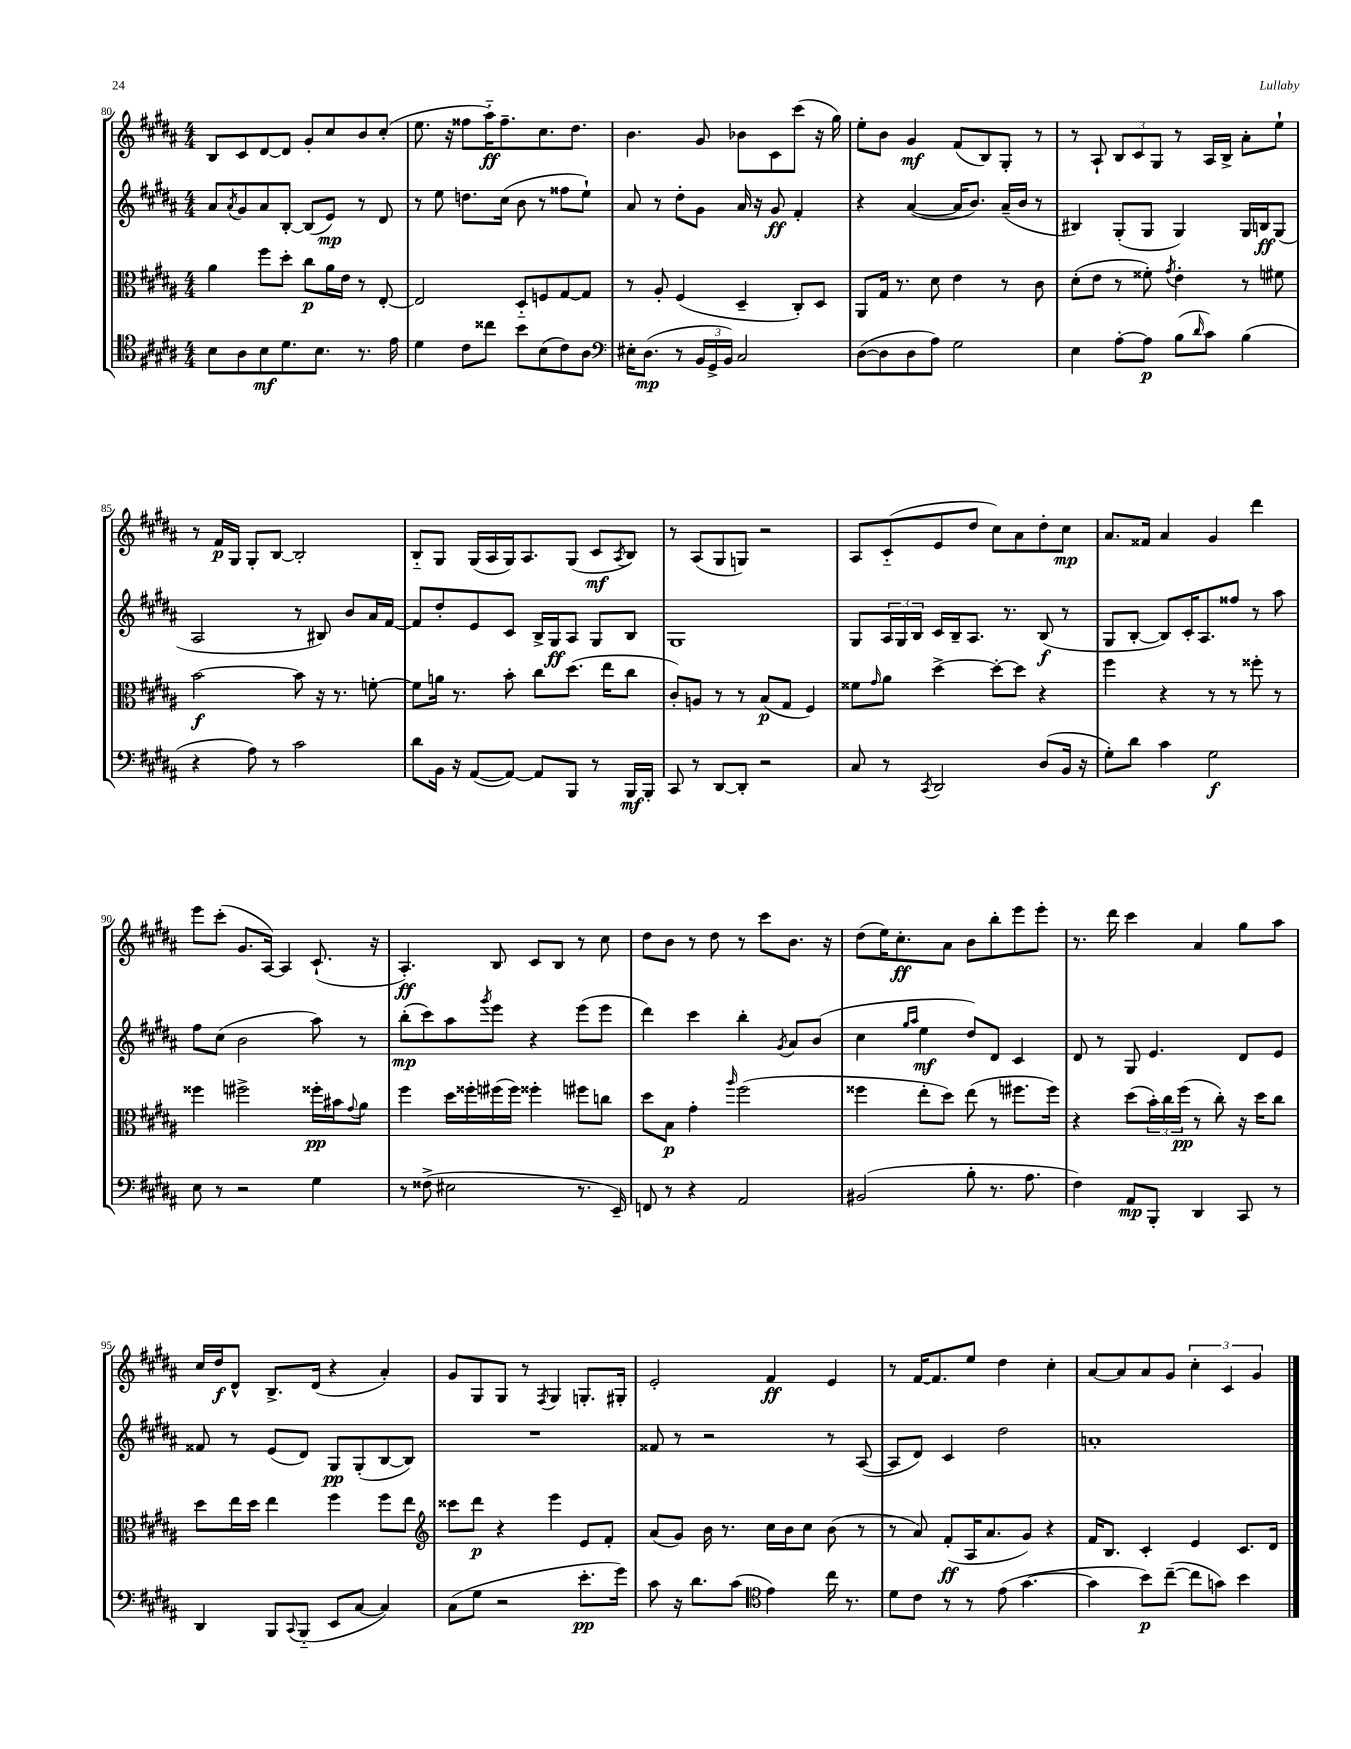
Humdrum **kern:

**kern	**kern	**kern	**kern
*staff4	*staff3	*staff2	*staff1
*clefC4	*clefC3	*clefG2	*clefG2
*k[f#c#g#d#a#]	*k[f#c#g#d#a#]	*k[f#c#g#d#a#]	*k[f#c#g#d#a#]
*M4/4	*M4/4	*M4/4	*M4/4
8B\L	4a#\	8a#/L	8B/L
.	.	8qa#/	.
8A#\	.	8g#/	8c#/
8B\	8ff#\L	8a#/	[8d#/
8.d#\	8dd#'\J	[8B'/J	8d#/]J
.	8cc#\L	(8B/]L	8g#'/L
8.B\J	.	.	.
.	16a#\L	8e/J)	8cc#/
.	16e\JJ	.	.
8.r	8r	8r	8b/
.	[8E'/	8d#/	(8cc#'/J
16e\	.	.	.
=	=	=	=
4d#\	2E/]	8r	8.ee\
.	.	8ee\	.
.	.	.	16r
8c#\L	.	8.dd\L	8ff##\L
8cc##\J	.	.	16aa#'~\K)
.	.	(16cc#\Jk	8.ff##~\
8b\L	8D#'~/L	8b\	.
(8B\	8F/	8r	8.cc#\
8c#\)	[8G#/	8ff##\L	.
.	.	.	8.dd#\J
8A#\J	8G#/]J	8ee`\J)	.
=	=	=	=
*clefF4	*	*	*
16E#'\LK	8r	8a#/	4.b\
(8.D#\J	.	.	.
.	8A#'/	8r	.
8r	(4F#/	8dd#'\L	.
24BB/LL	.	8g#\J	8g#/
24GG#^/	.	.	.
24BB/JJ)	.	.	.
2C#/	4D#~/	16a#/	8b-\L
.	.	16r	.
.	.	8g#/	8c#\
.	8C#'/L)	4f#'/	(8ccc#\J
.	8D#/J	.	16r
.	.	.	16gg#\)
=	=	=	=
([8D#\L	8AA#/L	4r	8ee'\L
8D#\]	16G#/Jk	.	8b\J
.	8.r	.	.
8D#\	.	([4a#/	4g#/
8A#\J)	8d#\	.	.
2G#\	4e\	16a#/]LK	(8f#/L
.	.	8.b/J)	.
.	.	.	8B/)
.	8r	(16a#~/LL	8G#'/J
.	.	16b/JJ	.
.	8c#\	8r	8r
=	=	=	=
4E\	(8d#'\L	4B#/)	8r
.	8e\J	.	8A#`/
[8A#'\L	8r	(8G#'/L	12B/L
.	.	.	12c#/
8A#\]J	8f##'\)	8G#/J	.
.	.	.	12G#/J
.	8qg#/	.	.
(8B\L	4e'\	4G#/)	8r
16qqd#/	.	.	.
8c#\J)	.	.	16A#/LL
.	.	.	16B^/JJ
(4B\	8r	16G#/LL	8a#'\L
.	.	16B/J	.
.	8f#\	(8G#/J	8ee`\J
=	=	=	=
4r	[2b\	2A#/	8r
.	.	.	16f#/LL
.	.	.	16G#/JJ
8A#\)	.	.	8G#'/L
8r	.	.	[8B/J
2c#\	8b\]	8r	2B'/]
.	16r	8B#/)	.
.	8.r	.	.
.	.	8b/L	.
.	[8f'\	16a#/L	.
.	.	[16f#/JJ	.
=	=	=	=
8d#\L	8f\]L	8f#/]L	8B'~/L
16BB\Jk	16a\Jk	8dd#'/	8G#/J
16r	8.r	.	.
([8AA#/L	.	8e/	(16G#/LL
.	.	.	16A#/
8AA#/_J)	8b'\	8c#/J	16G#/J)
.	.	.	8.A#/
8AA#/]L	8cc#\L	16B^/LL	.
.	.	16G#/J	.
8BBB/J	(8.dd#\J	8A#/J	(8G#/J
8r	.	8G#/L	8c#/L
.	16ee\LK	.	.
.	.	.	8qA#/
16BBB/LL	8cc#\J	8B/J	8B/J)
16BBB'/JJ	.	.	.
=	=	=	=
8CC#/	8c#'/L)	1G#	8r
8r	8A/J	.	(8A#/L
[8DD#/L	8r	.	8G#/
8DD#'/]J	8r	.	8G/J)
2r	(8B/L	.	2r
.	8G#/J	.	.
.	4F#/)	.	.
=	=	=	=
8C#/	8f##\L	8G#/L	8A#/L
.	16qqg#/	.	.
8r	8a#\J	24A#/L	(8c#'~/
.	.	24G#/	.
.	.	24B/JJ	.
8qCC#/	.	.	.
2DD#/	[4dd#^\	16c#/LL	8e/
.	.	16B~/J	.
.	.	8.A#/J	8dd#/J
.	8dd#'\_L	.	8cc#\L)
.	.	8.r	.
.	8dd#\]J	.	8a#\
(8D#/L	4r	(8B/	8dd#'\
16BB/Jk	.	8r	8cc#\J
16r	.	.	.
=	=	=	=
8G#'\L)	4ff#\	8G#/L	8.a#/L
8d#\J	.	[8B'/J	.
.	.	.	16f##/Jk
4c#\	4r	8B/]L)	4a#/
.	.	16c#'/K	.
.	.	8.A#/	.
2G#\	8r	.	4g#/
.	8r	8ff##/J	.
.	8ff##'\	8r	4ddd#\
.	8r	8aa#\	.
=	=	=	=
8E\	4ff##\	8ff#\L	8eee\L
8r	.	(8cc#\J	(8ccc#'\J
2r	2ff#^\	2b\	8.g#/L
.	.	.	[16A#/Jk)
.	.	.	4A#/]
4G#\	16ff##'\LL	8aa#\)	(8.c#`/
.	16b#\J	.	.
.	8qqg#/	.	.
.	8a#\J	8r	.
.	.	.	16r
=	=	=	=
8r	4ff#\	(8bb'\L	4.A#'/)
(8F##^\	.	8ccc#\)	.
2E#\	16dd#\LL	8aa#\	.
.	16ff##'\	.	.
.	.	8qggg#/	.
.	(16ff#\	8eee\J	8B/
.	16ff#\JJ)	.	.
.	4ff##'\	4r	8c#/L
.	.	.	8B/J
8.r	8ff#\L	(8eee\L	8r
.	8cc\J	8eee\J	8cc#\
16EE~/)	.	.	.
=	=	=	=
8FF/	8dd#\L	4ddd#\)	8dd#\L
8r	8B\J	.	8b\J
4r	4g#'\	4ccc#\	8r
.	.	.	8dd#\
.	16qqaa#/	.	.
2AA#/	(2ff#\	4bb'\	8r
.	.	.	8ccc#\L
.	.	8qg#/	.
.	.	8a#/L	8.b\J
.	.	(8b/J	.
.	.	.	16r
=	=	=	=
(2BB#/	4ff##\	4cc#\	(8dd#\L
.	.	.	16ee\K)
.	.	.	8.cc#'\
.	.	16qqgg#/LL	.
.	.	16qqaa#/JJ	.
.	8ee'\L	4ee\	.
.	8dd#\J)	.	8a#\J
8B'\	(8ee\	8dd#/L)	8b\L
8.r	8r	8d#/J	8bb'\
.	8.ff#\L	4c#/	8eee\
8.A#\	.	.	.
.	.	.	8eee'\J
.	16ff#\Jk)	.	.
=	=	=	=
4F#\)	4r	8d#/	8.r
.	.	8r	.
.	.	.	16ddd#\
8AA#/L	(8dd#\L	8G#/	4ccc#\
8BBB'/J	24b'\L)	4.e/	.
.	24cc#\	.	.
.	(24ff#\JJ	.	.
4DD#/	8r	.	4a#/
.	8cc#'\)	.	.
8CC#/	16r	8d#/L	8gg#\L
.	16dd#\LK	.	.
8r	8cc#\J	8e/J	8aa#\J
=	=	=	=
4DD#/	8dd#\L	8f##/	16cc#/LL
.	.	.	16dd#/J
.	16ee\L	8r	8d#^^/J
.	16dd#\JJ	.	.
8BBB/L	4ee\	(8e/L	8.B^/L
8qqCC#/	.	.	.
(8BBB'~/J	.	8d#/J)	.
.	.	.	(16d#/Jk
8EE/L	4ff#\	8G#/L	4r
[8C#/J	.	(8G#'/	.
4C#/])	8ff#\L	[8B/	4a#'/)
.	8ee\J	8B/]J)	.
=	=	=	=
*	*clefG2	*	*
(8C#\L	8ccc##\L	1r	8g#/L
8G#\J	8ddd#\J	.	8G#/
2r	4r	.	8G#/J
.	.	.	8r
.	.	.	8qF#/
.	4eee\	.	4G#/
8.e'\L	8e/L	.	8.G'/L
.	8f#'/J	.	.
16g#\Jk)	.	.	16G#'/Jk
=	=	=	=
8c#\	(8a#/L	8f##/	2e'/
16r	8g#/J)	8r	.
8.d#\L	.	.	.
.	16b\	2r	.
.	8.r	.	.
(8c#\J	.	.	.
*clefC4	*	*	*
4e\)	16cc#\LL	.	4f#/
.	16b\J	.	.
.	8cc#\J	.	.
16cc#\	(8b\	8r	4e/
8.r	.	.	.
.	8r	([8A#/	.
=	=	=	=
8d#\L	8r	8A#/]L	8r
8c#\J	8a#/)	8d#/J)	[16f#/LK
.	.	.	8.f#/]
8r	(8f#'/L	4c#/	.
8r	16A#/K	.	8ee/J
.	8.a#/	.	.
(8e\	.	2dd#\	4dd#\
[4.g#\	8g#/J)	.	.
.	4r	.	4cc#'\
=	=	=	=
4g#\]	16f#/LK	1a'	[8a#/L
.	8.B/J	.	.
.	.	.	8a#/]
8b\L)	4c#'/	.	8a#/
([8cc#~\J	.	.	8g#/J
8cc#\]L	4e/	.	6cc#'\
8g\J)	.	.	.
.	.	.	6c#/
4b\	8.c#/L	.	.
.	.	.	6g#/
.	16d#/Jk	.	.
==	==	==	==
*-	*-	*-	*-
